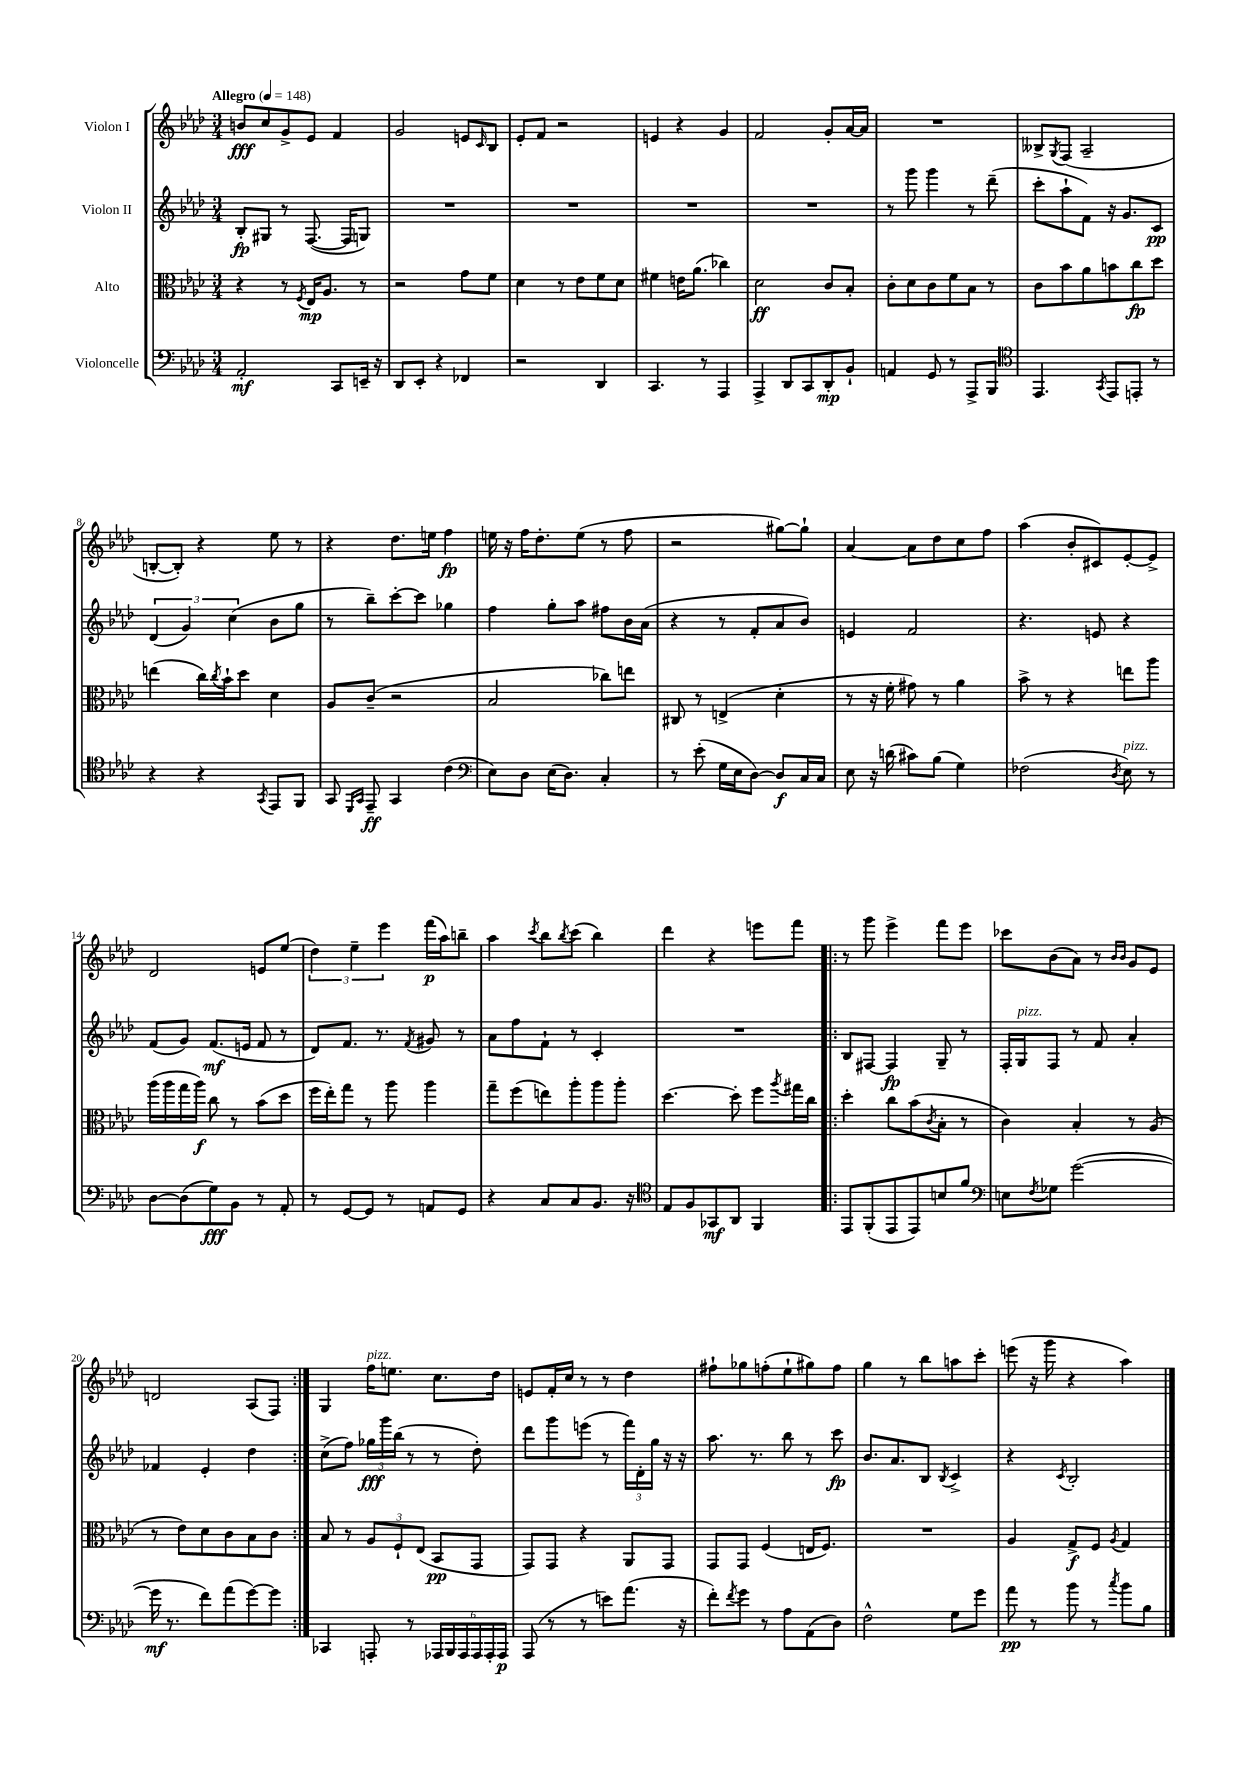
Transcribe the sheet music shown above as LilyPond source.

<<
\new StaffGroup <<
\new Staff = "s0" \with { instrumentName = "Violon I" } {
    \clef treble \key aes \major \numericTimeSignature \time 3/4 \tempo "Allegro" 4 = 148
    b'8\fff c''8 g'8-> ees'8 f'4 |
    g'2 e'8 \grace { c'16 } bes8 |
    ees'8-. f'8 r2 |
    e'4 r4 g'4 |
    f'2 g'8-. aes'16~ aes'16 |
    R2. |
    beses8-> \acciaccatura { g8 } f8( aes2-- |
    b8~-. b8-.) r4 ees''8 r8 |
    r4 des''8. e''16 f''4\fp |
    e''16 r16 f''16 des''8.-. e''8( r8 f''8 |
    r2 gis''8~) gis''8-! |
    aes'4~ aes'8 des''8 c''8 f''8 |
    aes''4( bes'8-. cis'8) ees'8~-. ees'8-> |
    des'2 e'8 ees''8( |
    \tuplet 3/2 { des''4) ees''4-- ees'''4 } f'''16\p( aes''16) b''8-- |
    aes''4 \acciaccatura { c'''8 } bes''8 \acciaccatura { bes''8 } c'''8( bes''4) |
    des'''4 r4 e'''8 f'''8 |
    \repeat volta 2 { r8 g'''8 ees'''4-> f'''8 ees'''8 |
    ces'''8 bes'8( aes'8) r8 \grace { bes'16 bes'16 } g'8 ees'8 |
    d'2 aes8( f8) | }
    g4 f''16^\markup { \italic "pizz." } e''8. c''8. des''16 |
    e'8 f'16-. c''16 r8 r8 des''4 |
    fis''8-! ges''8 f''8-.( ees''8-! gis''8) f''8 |
    g''4 r8 bes''8 a''8 c'''8-. |
    e'''8( r16 g'''16 r4 aes''4) \bar "|." |
}
\new Staff = "s1" \with { instrumentName = "Violon II" } {
    \clef treble \key aes \major \numericTimeSignature \time 3/4
    bes8-.\fp gis8 r8 f8.~( f16 g8) |
    R2. |
    R2. |
    R2. |
    R2. |
    r8 g'''8 g'''4 r8 des'''8--( |
    c'''8-. aes''8-! f'8) r16 g'8. c'8\pp |
    \tuplet 3/2 { des'4( g'4) c''4( } bes'8 g''8 |
    r8 bes''8--) c'''8~-. c'''8 ges''4 |
    f''4 g''8-. aes''8 fis''8 bes'16 aes'16( |
    r4 r8 f'8-. aes'8 bes'8) |
    e'4 f'2 |
    r4. e'8 r4 |
    f'8( g'8) f'8.\mf( e'16 f'8 r8 |
    des'8) f'8. r8. \acciaccatura { f'8 } gis'8 r8 |
    aes'8 f''8 f'8-! r8 c'4-. |
    R2. |
    \repeat volta 2 { bes8 fis8~ fis4\fp g8-- r8 |
    f16-. g16^\markup { \italic "pizz." } f8 r8 f'8 aes'4-. |
    fes'4 ees'4-. des''4 | }
    c''8->( f''8) \tuplet 3/2 { ges''16\fff g'''16 bes''16( } r8 r8 des''8-.) |
    des'''8 g'''8 e'''8( r8 \tuplet 3/2 { f'''16) des'16-. g''16 } r16 r16 |
    aes''8. r8. bes''8 r8 c'''8\fp |
    bes'8. aes'8. bes8 \acciaccatura { bes8 } c'4-> |
    r4 \acciaccatura { c'8 } bes2-. \bar "|." |
}
\new Staff = "s2" \with { instrumentName = "Alto" } {
    \clef alto \key aes \major \numericTimeSignature \time 3/4
    r4 r8 \acciaccatura { f8 } ees16\mp aes8. r8 |
    r2 g'8 f'8 |
    des'4 r8 ees'8 f'8 des'8 |
    fis'4 e'16 aes'8.( ces''4) |
    des'2\ff c'8 bes8-. |
    c'8-. des'8 c'8 f'8 bes8 r8 |
    c'8 bes'8 aes'8 b'8 c''8\fp des''8 |
    e''4( c''16) \acciaccatura { c''8 } bes'16-! des''8 des'4 |
    aes8 c'8--( r2 |
    bes2 ces''8) e''8 |
    cis8 r8 e4->( des'4-. |
    r8 r16 f'16-. gis'8) r8 aes'4 |
    bes'8-> r8 r4 e''8 aes''8 |
    aes''16( aes''16 g''16 aes''16\f) c''8 r8 bes'8( des''8 |
    f''16 ees''16-.) g''8 r8 aes''8 aes''4 |
    g''8-- f''8( e''8) aes''8-. aes''8 aes''8-. |
    des''4.~ des''8-. f''8 \acciaccatura { aes''8 } gis''16 c''16 |
    \repeat volta 2 { des''4-. c''8 bes'8( \acciaccatura { c'8 } bes8-. r8 |
    c'4) bes4-. r8 aes8( |
    r8 ees'8) des'8 c'8 bes8 c'8 | }
    bes8 r8 \tuplet 3/2 { aes8 f8-! ees8( } bes,8\pp g,8 |
    g,8) g,8 r4 aes,8 g,8 |
    g,8 g,8 f4( e16 f8.) |
    R2. |
    aes4 g8->\f f8 \acciaccatura { aes8 } g4 \bar "|." |
}
\new Staff = "s3" \with { instrumentName = "Violoncelle" } {
    \clef bass \key aes \major \numericTimeSignature \time 3/4
    aes,2-.\mf c,8 e,16-- r16 |
    des,8 ees,8-. r4 fes,4 |
    r2 des,4 |
    c,4. r8 aes,,4 |
    aes,,4-> des,8 c,8 des,8-.\mp bes,8-! |
    a,4 g,8 r8 aes,,8-> bes,,8 |
    \clef tenor ees,4. \acciaccatura { g,8 } ees,8 e,8-. r8 |
    r4 r4 \acciaccatura { g,8 } ees,8 f,8 |
    g,8 \grace { des,16 g,16 } ees,8--\ff g,4 c'4( |
    \clef bass ees8) des8 ees16( des8.) c4-. |
    r8 ees'8-.( g16 ees16 des8~) des8\f c16 c16 |
    ees8 r16 d'16( cis'8) bes8( g4) |
    fes2( \acciaccatura { des8 } ees8^\markup { \italic "pizz." }) r8 |
    des8~ des8( g8\fff) bes,8 r8 aes,8-. |
    r8 g,8~ g,8 r8 a,8 g,8 |
    r4 c8 c8 bes,8. r16 |
    \clef tenor ees8 f8 ges,8\mf aes,8 f,4 |
    \repeat volta 2 { ees,8 f,8-.( ees,8 ees,8) b8 f'8 |
    \clef bass e8 \acciaccatura { f8 } ges8 g'2~( |
    g'16\mf r8. f'8) aes'8( g'8~) g'8 | }
    ces,4 a,,8-. r8 \tuplet 6/4 { aes,,16 bes,,16 aes,,16 aes,,16 aes,,16-. aes,,16\p } |
    aes,,8( r8 r8 e'8) aes'8.( r16 |
    f'8-.) \acciaccatura { f'8 } g'8 r8 aes8 aes,8( des8) |
    f2-^ g8 g'8 |
    aes'8\pp r8 bes'8 r8 \acciaccatura { c''8 } bes'8 bes8 \bar "|." |
}
>>
>>
